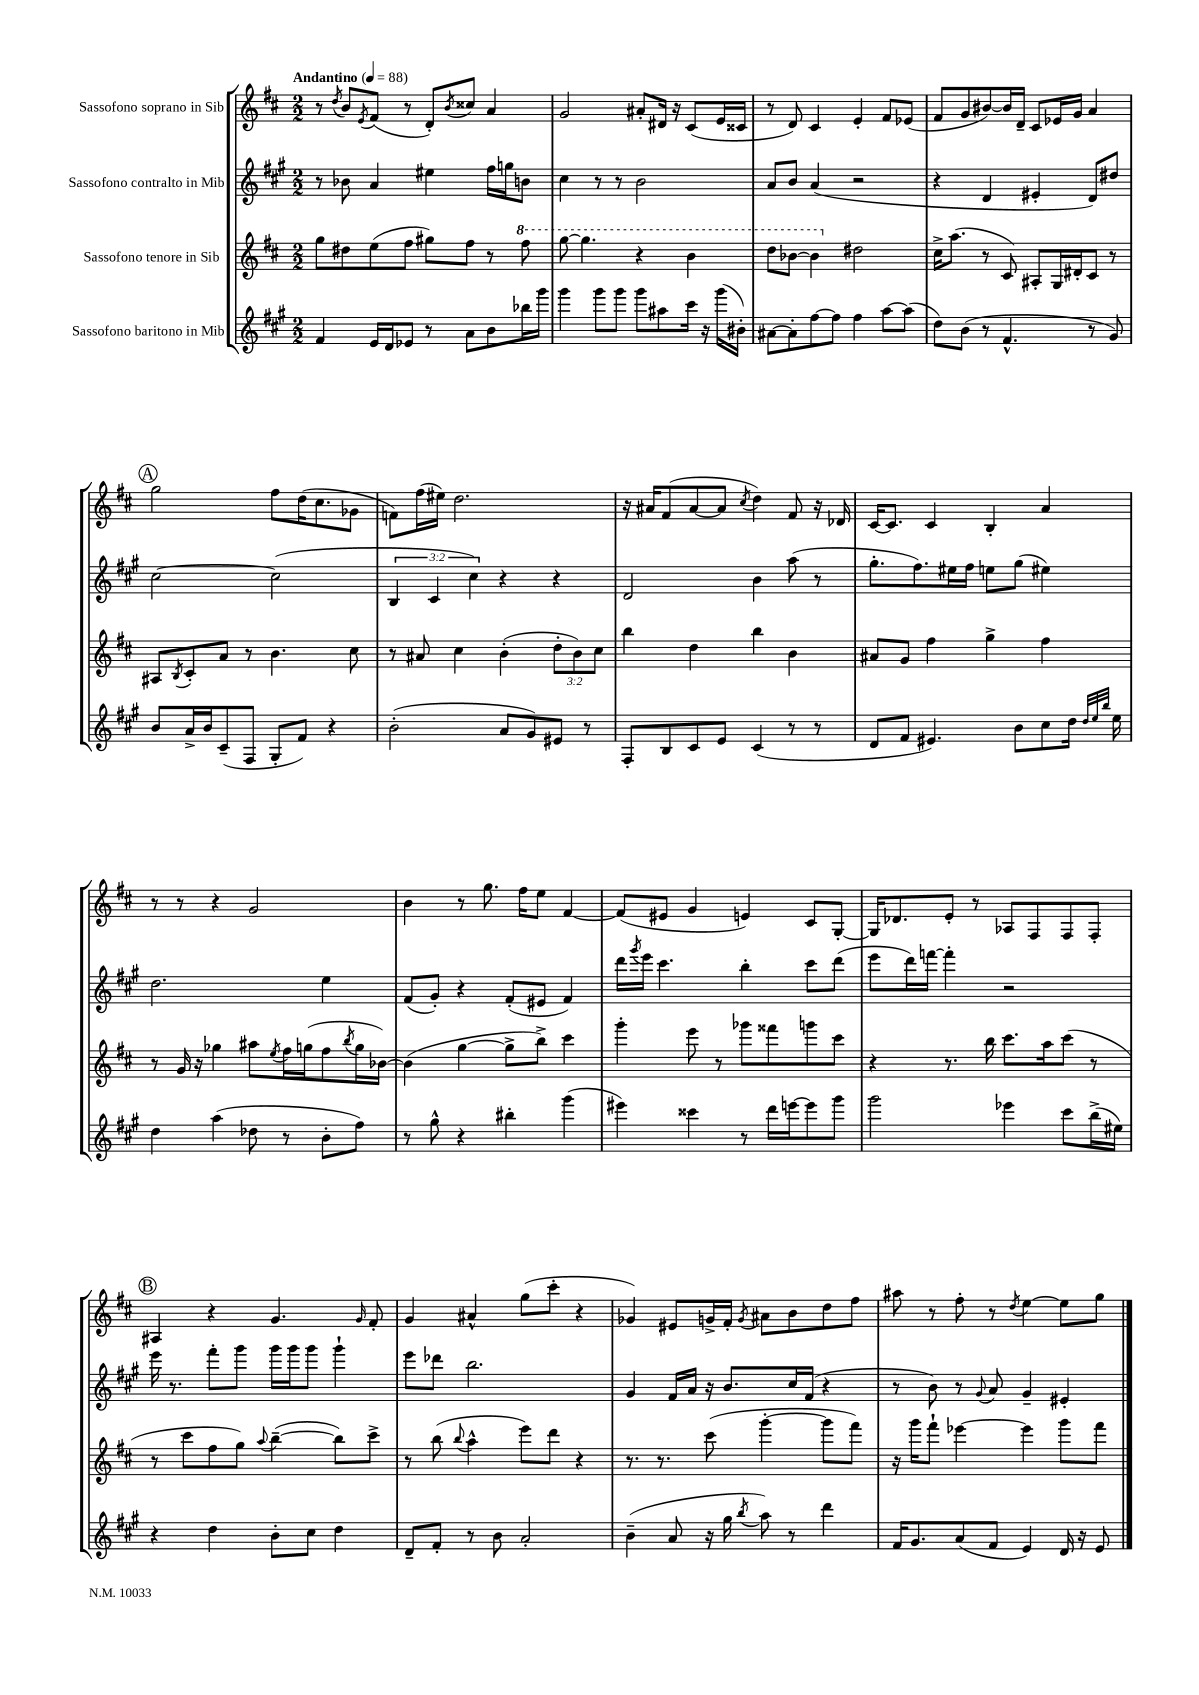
<<
\new StaffGroup <<
\new Staff = "s0" \with { instrumentName = "Sassofono soprano in Sib" } {
    \clef treble \key d \major \numericTimeSignature \time 2/2 \tempo "Andantino" 4 = 88
    r8 \acciaccatura { d''8 } b'8 \acciaccatura { e'8 } fis'8( r8 d'8-.) \acciaccatura { b'8 } cisis''8 a'4 |
    g'2 ais'8-. dis'16 r16 cis'8( e'16 cisis'16 |
    r8 d'8) cis'4 e'4-. fis'8 ees'8( |
    fis'8 g'8 bis'8~) bis'16 d'16-- cis'8 ees'16 g'16 a'4 |
    \mark \markup { \circle "A" } g''2 fis''8 d''16( cis''8. ges'8 |
    f'8) fis''16( eis''16) d''2. |
    r16 ais'16 fis'8( ais'8~ ais'8 \acciaccatura { cis''8 } d''4) fis'8 r16 des'16 |
    cis'16~ cis'8. cis'4 b4-. a'4 |
    r8 r8 r4 g'2 |
    b'4 r8 g''8. fis''16 e''8 fis'4~ |
    fis'8( eis'8 g'4 e'4) cis'8 g8~-. |
    g16 des'8. e'8-. r8 aes8 fis8 fis8 fis8-. |
    \mark \markup { \circle "B" } ais4 r4 g'4. \grace { g'16 } fis'8-. |
    g'4 ais'4-^ g''8( cis'''8-. r4 |
    ges'4) eis'8 g'16-> fis'16-. \acciaccatura { g'8 } ais'8 b'8 d''8 fis''8 |
    ais''8 r8 fis''8-. r8 \acciaccatura { d''8 } e''4~ e''8 g''8 \bar "|." |
}
\new Staff = "s1" \with { instrumentName = "Sassofono contralto in Mib" } {
    \clef treble \key a \major \numericTimeSignature \time 2/2 \override Staff.TupletNumber.text = #tuplet-number::calc-fraction-text
    r8 bes'8 a'4 eis''4 fis''16 g''16 b'8 |
    cis''4 r8 r8 b'2 |
    a'8 b'8 a'4( r2 |
    r4 d'4 eis'4-. d'8) dis''8 |
    \mark \markup { \circle "A" } cis''2~ cis''2( |
    \tuplet 3/2 { b4 cis'4 cis''4) } r4 r4 |
    d'2 b'4 a''8( r8 |
    gis''8.-. fis''8.) eis''16 fis''16 e''8 gis''8( eis''4) |
    d''2. e''4 |
    fis'8( gis'8-.) r4 fis'8-.( eis'8 fis'4) |
    d'''16 \acciaccatura { gis'''8 } e'''16 cis'''4. b''4-. cis'''8 d'''8( |
    e'''8 d'''16) f'''16~ f'''4-. r2 |
    \mark \markup { \circle "B" } e'''16 r8. fis'''8-. gis'''8 gis'''16 gis'''16 gis'''8 gis'''4-! |
    e'''8 des'''8 b''2. |
    gis'4 fis'16 a'16 r16 b'8. cis''16 fis'16( r4 |
    r8 b'8) r8 \appoggiatura { gis'8 } a'8 gis'4-- eis'4-. \bar "|." |
}
\new Staff = "s2" \with { instrumentName = "Sassofono tenore in Sib" } {
    \clef treble \key d \major \numericTimeSignature \time 2/2 \override Staff.TupletNumber.text = #tuplet-number::calc-fraction-text
    g''8 dis''8 e''8( fis''8 gis''8) fis''8 r8 \ottava #1 fis'''8 |
    g'''8~ g'''4. r4 b''4 |
    d'''8 bes''8~ bes''4 \ottava #0 dis''2 |
    cis''16-> a''8.( r8 cis'8) ais8-. g16 dis'16-. cis'8 r8 |
    \mark \markup { \circle "A" } ais8 \acciaccatura { b8 } cis'8-. a'8 r8 b'4. cis''8 |
    r8 ais'8 cis''4 b'4-.( \tuplet 3/2 { d''8-. b'8) cis''8 } |
    b''4 d''4 b''4 b'4 |
    ais'8 g'8 fis''4 g''4-> fis''4 |
    r8 g'16 r16 ges''4 ais''8 \acciaccatura { e''8 } fis''16 g''16( fis''8 \acciaccatura { b''8 } g''16 bes'16~) |
    bes'4( g''4~ g''8-> b''8->) cis'''4 |
    g'''4-. e'''8 r8 ges'''8 fisis'''8 g'''8 cis'''8 |
    r4 r8. b''16 cis'''8. a''16 cis'''8( r8 |
    \mark \markup { \circle "B" } r8 cis'''8 fis''8 g''8) \appoggiatura { a''8 } b''4~--( b''8) cis'''8-> |
    r8 b''8( \appoggiatura { b''8 } a''4-^ e'''8) d'''8 r4 |
    r8. r8. cis'''8( g'''4~-. g'''8 fis'''8) |
    r16 g'''16 fis'''8-! ees'''4~ ees'''4 g'''8 fis'''8 \bar "|." |
}
\new Staff = "s3" \with { instrumentName = "Sassofono baritono in Mib" } {
    \clef treble \key a \major \numericTimeSignature \time 2/2
    fis'4 e'16 d'16 ees'8 r8 a'8 b'8 bes''16 gis'''16 |
    gis'''4 gis'''8 gis'''8 gis'''8 ais''8 cis'''16 r16 gis'''16( bis'16-.) |
    ais'8~ ais'8-. fis''8~ fis''8 fis''4 a''8~ a''8( |
    d''8) b'8( r8 fis'4.-^ r8 gis'8) |
    \mark \markup { \circle "A" } b'8 a'16-> b'16 cis'8--( fis8 gis8-. fis'8) r4 |
    b'2-.( a'8 gis'8) eis'8 r8 |
    fis8-. b8 cis'8 e'8 cis'4( r8 r8 |
    d'8 fis'8 eis'4.) b'8 cis''8 d''16 \grace { d''32 e''32 b''32 } e''16 |
    d''4 a''4( des''8 r8 b'8-. fis''8) |
    r8 gis''8-^ r4 bis''4-. gis'''4( |
    eis'''4) cisis'''4 r8 d'''16 e'''16~ e'''8 gis'''8 |
    gis'''2 ees'''4 cis'''8 b''16->( eis''16) |
    \mark \markup { \circle "B" } r4 d''4 b'8-. cis''8 d''4 |
    d'8-- fis'8-. r8 b'8 a'2-. |
    b'4--( a'8 r16 gis''16 \acciaccatura { b''8 } a''8) r8 d'''4 |
    fis'16 gis'8. a'8( fis'8 e'4) d'16 r16 e'8 \bar "|." |
}
>>
>>
\layout { \context { \Score \remove "Bar_number_engraver" } }
